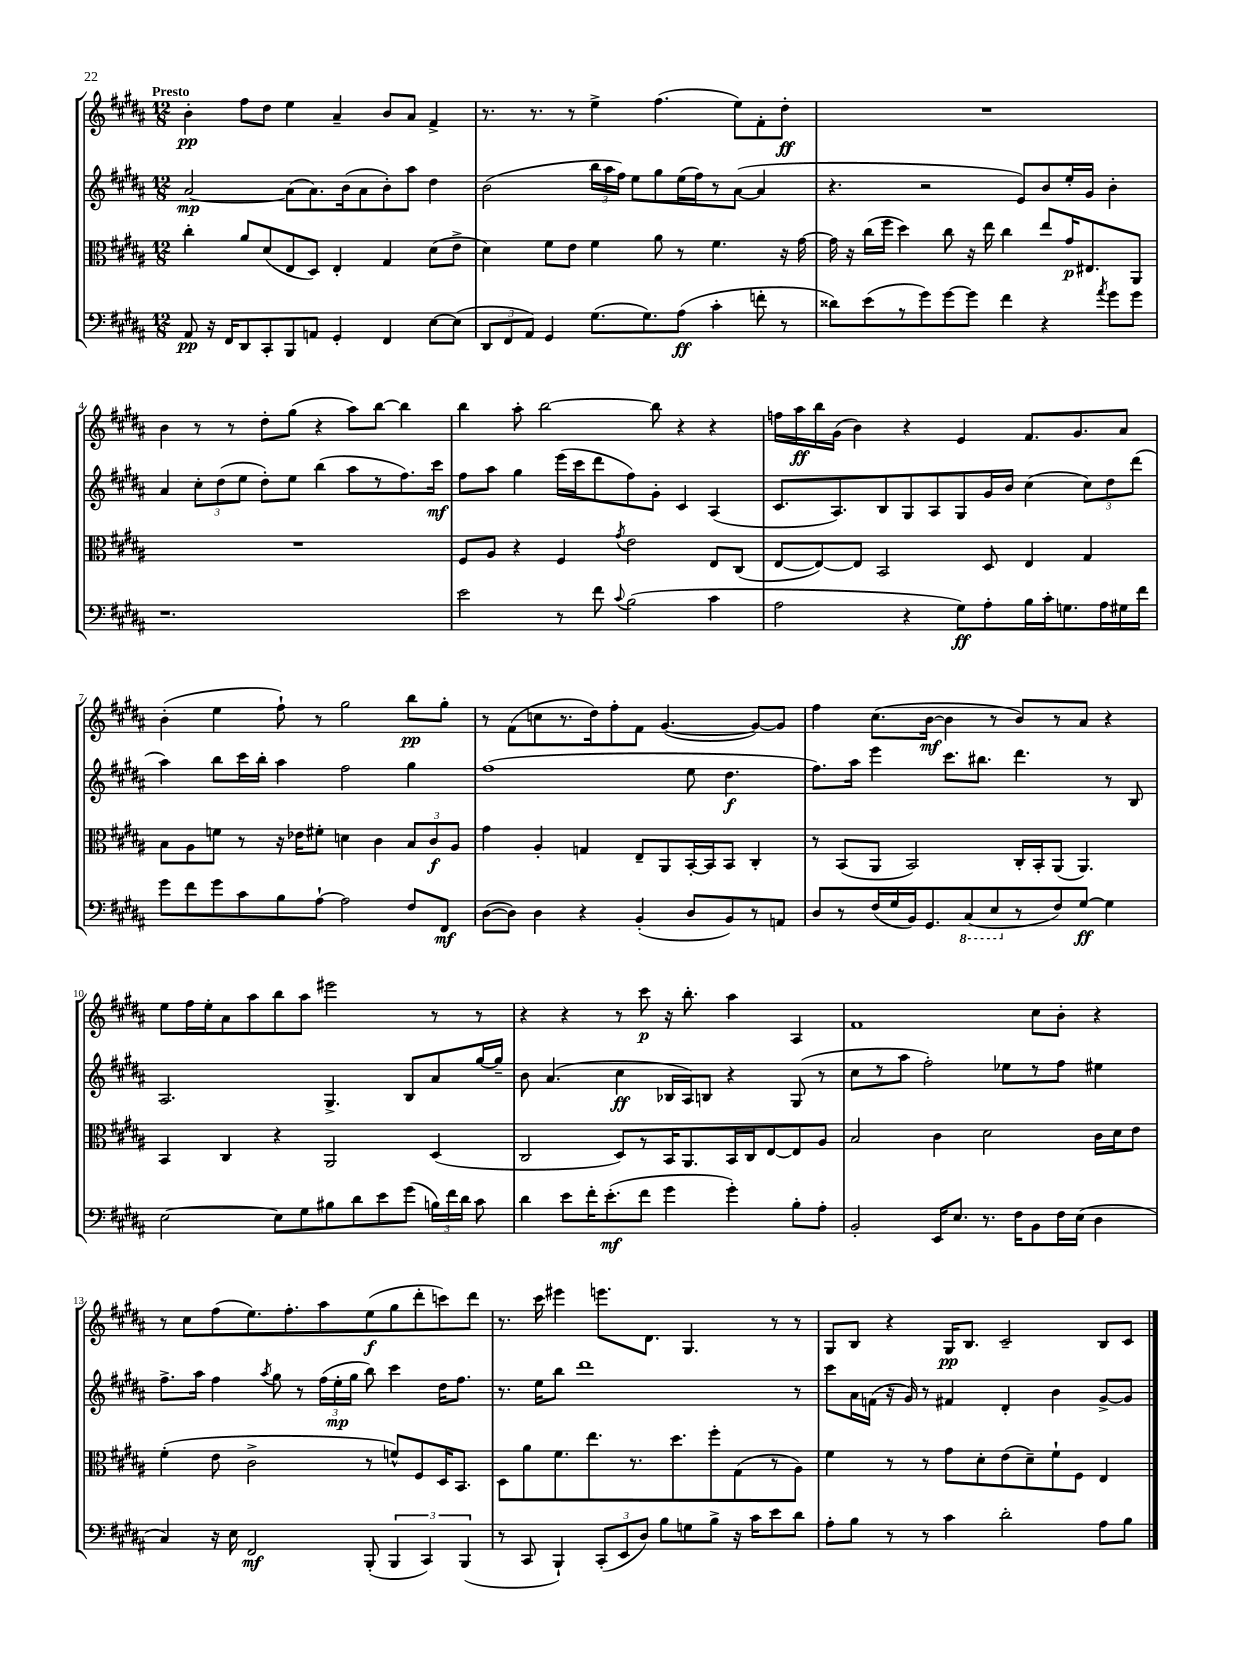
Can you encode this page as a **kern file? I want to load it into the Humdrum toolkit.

**kern	**kern	**kern	**kern
*staff4	*staff3	*staff2	*staff1
*clefF4	*clefC3	*clefG2	*clefG2
*k[f#c#g#d#a#]	*k[f#c#g#d#a#]	*k[f#c#g#d#a#]	*k[f#c#g#d#a#]
*M12/8	*M12/8	*M12/8	*M12/8
8AA#	4cc#'	[2a#	4b'
16r	.	.	.
16FF#	.	.	.
8DD#	8a#	.	8ff#
8CC#'	(8d#	.	8dd#
8BBB	8E	(8a#]	4ee
8AA	8D#)	8.a#)	.
4GG#'	4E'	.	4a#~
.	.	(16b	.
.	.	8a#	.
4FF#	4G#	8b')	8b
.	.	8aa#	8a#
[8E	(8d#	4dd#	4f#^
(8E]	8e^	.	.
=	=	=	=
12DD#	4d#)	(2b	8.r
12FF#	.	.	.
12AA#)	.	.	.
.	.	.	8.r
4GG#	8f#	.	.
.	8e	.	8r
(8.G#	4f#	24bb	4ee^
.	.	24aa#	.
.	.	24ff#)	.
.	.	8ee	.
8.G#)	.	.	.
.	8a#	8gg#	(4.ff#
(8A#	8r	(16ee	.
.	.	16ff#)	.
4c#'	4.f#	8r	.
.	.	([8a#	8ee)
8f'	.	4a#]	8f#'
8r	16r	.	8dd#'
.	[16g#	.	.
=	=	=	=
8d##)	16g#]	4.r	1.r
.	16r	.	.
(8e	(16cc#	.	.
.	16ff#	.	.
8r	4dd#)	.	.
8g#)	.	2r	.
[8g#	8cc#	.	.
8g#]	16r	.	.
.	16ee	.	.
4f#	4cc#	.	.
.	.	8e)	.
4r	8ee	8b	.
.	16g#	16ee'	.
.	8.E#	16g#	.
8qa#	.	.	.
8g#	.	4b'	.
8g#	8AA#	.	.
=	=	=	=
1.r	1.r	4a#	4b
.	.	12cc#'	8r
.	.	(12dd#	.
.	.	.	8r
.	.	12ee	.
.	.	8dd#')	8dd#'
.	.	8ee	(8gg#
.	.	(4bb	4r
.	.	8aa#	8aa#)
.	.	8r	[8bb
.	.	8.ff#)	4bb]
.	.	16ccc#	.
=	=	=	=
2e	8F#	8ff#	4bb
.	8A#	8aa#	.
.	4r	4gg#	8aa#'
.	.	.	[2bb
8r	4F#	(16eee	.
.	.	16ccc#	.
8f#	.	8ddd#	.
8qqc#	8qg#	.	.
(2B	2e	8ff#)	.
.	.	8g#'	8bb]
.	.	4c#	4r
4c#	8E	(4A#	4r
.	(8C#	.	.
=	=	=	=
2A#	[8E	8.c#	16ff
.	.	.	16aa#
.	8E_)	.	16bb
.	.	8.A#)	(16g#
.	8E]	.	4b)
.	2BB	8B	.
4r	.	8G#	4r
.	.	8A#	.
8G#)	.	8G#	4e
8A#'	8D#	16g#	.
.	.	16b	.
16B	4E	(4cc#	8.f#
16c#'	.	.	.
8.G	.	.	.
.	.	.	8.g#
.	4G#	12cc#)	.
16A#	.	.	.
.	.	12dd#	.
16G#	.	.	8a#
.	.	(12ddd#	.
16f#	.	.	.
=	=	=	=
8g#	8B	4aa#)	(4b'
8f#	8A#	.	.
8g#	8f	8bb	4ee
8c#	8r	16ccc#	.
.	.	16bb'	.
8B	16r	4aa#	8ff#`)
.	16e-	.	.
[8A#`	8f#'	.	8r
2A#]	4d	2ff#	2gg#
.	4c#	.	.
8F#	12B	4gg#	8bb
.	12c#	.	.
8FF#	.	.	8gg#'
.	12A#	.	.
=	=	=	=
([8D#	4g#	(1ff#	8r
8D#])	.	.	(8f#
4D#	4A#'	.	8cc
.	.	.	8.r
4r	4G	.	.
.	.	.	16dd#)
.	.	.	8ff#'
(4BB'	8E~	.	8f#
.	8AA#	.	([4.g#
8D#	[16BB'	8ee	.
.	16BB]	.	.
8BB)	8BB	4.dd#	.
8r	4C#'	.	8g#_)
8AA	.	.	8g#]
=	=	=	=
8D#	8r	8.ff#)	4ff#
8r	(8BB	.	.
.	.	16aa#	.
(16F#	8AA#	4eee	(8.cc#
16G#	.	.	.
16BB)	2BB)	.	.
8.GG#	.	.	[16b
.	.	8.ccc#	4b]
(8CC#	.	.	.
.	.	8.bb#	.
8EE	.	.	8r
8r	16C#'	4.ddd#	8b)
.	16BB'	.	.
8F#)	(8AA#	.	8r
[8G#	4.AA#)	.	8a#
4G#]	.	8r	4r
.	.	8B	.
=	=	=	=
[2E	4BB	2.A#	8ee
.	.	.	16ff#
.	.	.	16ee'
.	4C#	.	8a#
.	.	.	8aa#
8E]	4r	.	8bb
8G#	.	.	8aa#
8B#	2AA#	4.G#^	2eee#
8d#	.	.	.
8e	.	.	.
(8g#	.	8B	.
24B)	(4D#	8a#	8r
24f#	.	.	.
24d#	.	.	.
8c#	.	[16gg#	8r
.	.	16gg#~]	.
=	=	=	=
4d#	2C#	8b	4r
.	.	(4.a#	.
8e	.	.	4r
16f#'	.	.	.
(8.e'	.	.	.
.	8D#)	4cc#	8r
8f#	8r	.	8ccc#
4g#	16BB	16B-	16r
.	8.AA#	16A#)	8.bb'
.	.	8B	.
4g#')	16BB	4r	4aa#
.	16C#	.	.
.	[8E	.	.
8B'	8E]	(8G#	4A#
8A#'	8A#	8r	.
=	=	=	=
2BB'	2B	8cc#	1f#
.	.	8r	.
.	.	8aa#	.
.	.	2ff#')	.
16EE	4c#	.	.
8.E	.	.	.
8.r	2d#	.	.
.	.	8ee-	.
16F#	.	.	.
8BB	.	8r	8cc#
16F#	.	8ff#	8b'
(16E	.	.	.
4D#	16c#	4ee#	4r
.	16d#	.	.
.	8e	.	.
=	=	=	=
4C#)	(4f#'	8.ff#^	8r
.	.	.	8cc#
.	.	16aa#	.
16r	8e	4ff#	(8ff#
16E	.	.	.
2FF#	2c#^	.	8.ee)
.	.	8qaa#	.
.	.	8gg#	.
.	.	.	8.ff#'
.	.	8r	.
.	.	(24ff#	8aa#
.	.	24ee'	.
.	.	24gg#	.
(8BBB'	8r	8bb)	(8ee
6BBB	8f^^)	4ccc#	8gg#
.	8F#	.	8ddd#'
6CC#)	.	.	.
.	16D#	16dd#	8ccc)
.	8.BB	8.ff#	.
(6BBB	.	.	.
.	.	.	8ddd#
=	=	=	=
8r	8D#	8.r	8.r
8CC#	8a#	.	.
.	.	16ee	16ccc#
4BBB`)	8.f#	8bb	4eee#
.	.	1ddd#	.
.	8.ee	.	.
(12CC#'	.	.	8.eee
12EE	.	.	.
.	8.r	.	.
12D#)	.	.	.
.	.	.	8.d#
8B	.	.	.
.	8.dd#	.	.
8G	.	.	4.G#
8B^	8ff#'	.	.
16r	(8G#	.	.
16c#	.	.	.
8e	8r	.	8r
8d#	8A#)	8r	8r
=	=	=	=
8A#'	4f#	8ccc#	8G#
8B	.	16a#	8B
.	.	(16f	.
8r	8r	16r	4r
.	.	16g#)	.
8r	8r	8r	.
4c#	8g#	4f#	16G#
.	.	.	8.B
.	8d#'	.	.
2d#'	(8e	4d#'	2c#~
.	8d#~)	.	.
.	8f#`	4b	.
.	8F#	.	.
8A#	4E	[8g#^	8B
8B	.	8g#]	8c#
==	==	==	==
*-	*-	*-	*-
